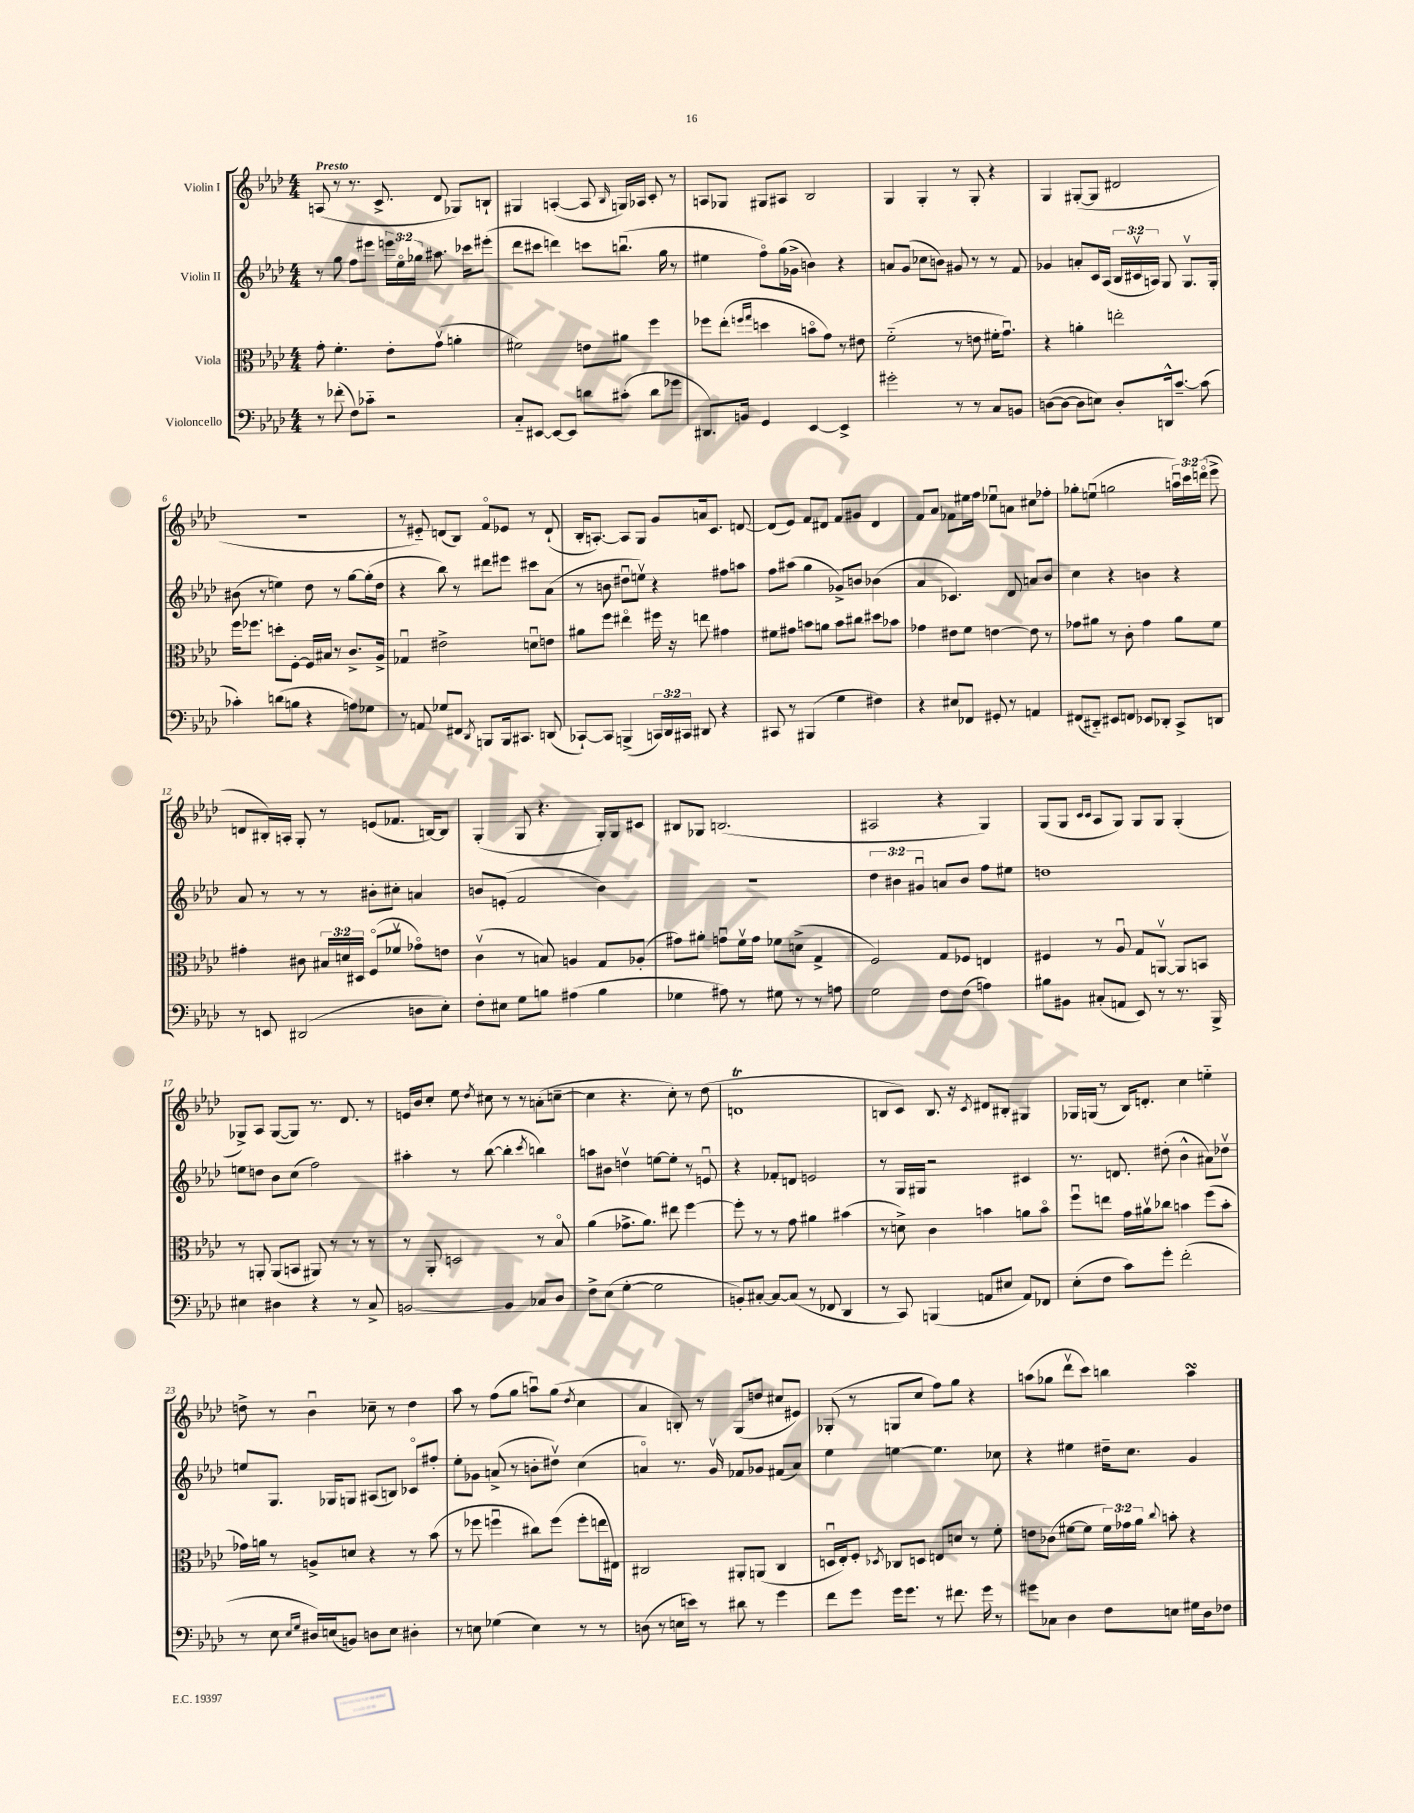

**kern	**kern	**kern	**kern
*part4	*part3	*part2	*part1
*staff4	*staff3	*staff2	*staff1
*I"Violoncello	*I"Viola	*I"Violin II	*I"Violin I
*clefF4	*clefC3	*clefG2	*clefG2
*k[b-e-a-d-]	*k[b-e-a-d-]	*k[b-e-a-d-]	*k[b-e-a-d-]
*M4/4	*M4/4	*M4/4	*M4/4
=1	=1	=1	=1
!	!	!	!LO:TX:a:B:t=Presto
8r	8g'\	8r	(8An/
(8f-X'\	4.f'\	8gg\	8r
8F\L)	.	8ff\L	8.r
8c-X\J	.	8eee#X\J	.
.	.	.	8.c^/
2r	8e-'\L	24eeen\LL	.
.	.	24ee-\	.
.	.	24gg-X\JJ	.
.	(8gv\J	8.aa#X\	8d-/
.	4an'\	.	8G-X/L)
.	.	16ccc-X\KL	.
.	.	(8eee#X'\J	8Bn`/J
=2	=2	=2	=2
8C/L	2f#X\)	8ddd-\L	4G#X/
[8EE#X/J	.	8ccc#X\J	.
8EE#/L_	.	4dddn\)	([4An'/
8EE#/J]	.	.	.
8dn\L	8en\L	8cccn\L	8A/]
.	.	.	16qqB-/
(8c#X'\J	8a#X\J	(8.bbnu\J	16Gn/LL)
.	.	.	16A-X/JJ
8d\L	4ff\	.	8c'/
.	.	16gg\	.
8g-X\J	.	8r	8r
=3	=3	=3	=3
8.DD#X/L)	8ff-X\L	4ee#X\	8An/L
.	(8ee-'\J	.	8G-X/J
16BBn/Jk	.	.	.
.	16qqffn/LL	.	.
.	16qqgg/JJ	.	.
4GG/	4ddn\	8ff\L)	8G#X/L
.	.	(16gg\L	8A#X/J
.	.	16g-X^\JJ	.
[4EE-/	8bn\L	4bn\)	2B-/
.	8g\J)	.	.
4EE-^/]	8r	4r	.
.	8e#X\	.	.
=4	=4	=4	=4
2g#X'\	(2f\	8an/L	4G/
.	.	(8g/J	.
.	.	8cc-X\L	4G'/
.	.	8bn\J)	.
8r	8r	8g#X/	8r
8r	8en\	8r	8G'/
8C/L	16f#X'\KL	8r	4r
.	8.gu\J)	.	.
8BBn/J	.	8f/	.
=5	=5	=5	=5
([8Dn\L	4r	4g-X/	4G/
8D\J_	.	.	.
8D\L]	4an'\	8an'/L	([8G#X'/L
8En\J)	.	16c/L	8G#/J]
.	.	(16A-/JJ	.
8D'/L	2een'\	24B-/LL	2d#X/
.	.	24c#Xv/	.
.	.	24An/JJ)	.
16DDn^^/k	.	8G/	.
[8.c~/J	.	.	.
.	.	8.Gv/L	.
(8c\]	.	.	.
.	.	16G'/Jk	.
!!LO:LB:g=z
=6	=6	=6	=6
4c-X'\)	16ff\KL	(8b#X\	1r
.	8.ff-X\J	.	.
.	.	8r	.
(8dn\L	8ddn'\L	4een\)	.
8Bn\J	[8F'\J	.	.
4r	16F/LL]	8dd-\	.
.	16B#X/JJ	.	.
.	8r	8r	.
8An\L)	8.c^/L	[8gg\L	.
8G-X\J	.	(16gg'\L]	.
.	16A-^/Jk	16dd-\JJ	.
=7	=7	=7	=7
8r	4G-Xu/	4r	8r
8AAn/	.	.	8e#X/)
8G-X/L	2e#X^\	8bb-\)	(8dn/L
8FF#X/J	.	8r	8B-/J)
8qDD-/	.	.	.
8BBBn/L	.	8ddd#X\L	8f/L
16BBB/k	.	8eee#X\J	8e-X/J
8.CC#X/J	.	.	.
.	8dnu\L	8ccc#X\L	8r
(8DDn/	8en\J	(8a-\J	(8d`/
=8	=8	=8	=8
[8CC-X`/L)	8a#X\L	8r	16B-'/KL
.	.	.	[8.An'/J)
8CC-/J]	8ff\J	8bn\	.
(4BBBn^/	4ee#X\	8dd#Xu\L	8A/L]
.	.	8eenv\J)	8G/J
24CCn/LL)	16ff#X\	4r	8g/L
24DD-/	.	.	.
.	16r	.	.
24CC#X/JJ	.	.	.
8DD#X/	8een\	.	16an/k
.	.	.	8.c/J
4r	4g#X\	8ff#X\L	.
.	.	8aan\J	[8dn/
=9	=9	=9	=9
8CC#X/	8f#X\L	8ff\L	(8d/L]
8r	8g#X\J	(8aa#X\J	8e-/J)
(4BBB#X/	8bn\L	4gg\	8f/L
.	8an\J	.	8d#X/J
4G\	8b\L	8g-X^/L)	8f/L
.	8cc#X\J	8bn/J	8g#X/J
4F#X\)	8dd#X\L	(4b-X\	4d#/
.	8b-X\J	.	.
=10	=10	=10	=10
4r	4g-X\	4a-/	8f/L
.	.	.	8a-/J
8E#X/L	8e#X\L	4.c-X/)	8f-X\L
8FF-X/J	8f\J	.	16ee#X\L
.	.	.	16ff\JJ
8GG#X'/	[4en\	.	8ee-Xu\L
8r	.	8d-/	8an\J
4AAn/	8e\]	8an/L	8cc#X\L
.	8r	8b-/J	8ff-X'\J
=11	=11	=11	=11
(8FF#X/L	8g-X\L	4cc\	8gg-X'\L
8DD#X/J)	8a#X\J	.	(8eenu\J
8EE#X/L	8r	4r	2ggn\
8FFn/J	8c'\	.	.
8EE-X/L	4g-\	4bn\	.
8DD-X'/J	.	.	.
8CC^/L	8a#\L	4r	24aanu\LL)
.	.	.	24ccc\
.	.	.	(24dddn\JJ
8DDn/J	8f\J	.	8eee-^\
!!LO:LB:g=z
=12	=12	=12	=12
8r	4g#X'\	8a-/	8dn/L
8EEn/	.	8r	16B#X'/L)
.	.	.	16An'/JJ
(2DD#X/	8c#X\	8r	8G'/
.	24B#X/LL	8r	8r
.	24dn/	.	.
.	24D#X/JJ	.	.
.	(8F/L	8b#X'\L	(8en/L
.	8f-Xv/J	8cc#X'\J	8.f-X/J
8Dn\L	8g-X\L)	4an/	.
.	.	.	[16Bn/KL)
8E-'\J)	8en\J	.	8B/J]
=13	=13	=13	=13
8F'\L	(4cv\	8bn/L	(4G'/
8E#X\J	.	(8en'/J	.
8G\L	8r	2f/	8G/
8Bn\J	8Bn/)	.	4.r
(4A#X\	4An/	.	.
4B\	8G/L	4b\)	16G'/LL)
.	.	.	16G/J
.	(8A-X'/J	.	8c#X/J
=14	=14	=14	=14
4G-X\	8g#X\L)	1r	8B#X/L
.	8a#X'\J	.	8G-X/J
8A#X\)	8gnu\L	.	(2.Bn/
8r	16fv\L	.	.
.	16g\JJ	.	.
8G#X\	8f-X\L	.	.
8r	(8dn^\J	.	.
8r	4G^/	.	.
8An\	.	.	.
=15	=15	=15	=15
2G\	2F/)	6dd-\	2A#X/
.	.	6b#X\	.
.	.	6g#Xu/	.
8F\L	8G/L	8an/L	4r
(8F\J	8F-X/J	8b#/J	.
4An\)	4En/	8ff\L	4G/)
.	.	8ee#X\J	.
=16	=16	=16	=16
8B#X\L	4F#X/	1ddn	(8G/L
8BB#X\J	.	.	8G/J
.	.	.	16qqc/LL
.	.	.	16qqc/JJ
(8C#X'/L	8r	.	8A-/L
8AAn/J	8A-u/	.	8G/J)
8EE-/)	8G/L	.	8G/L
8r	[8AAnv/J	.	8G/J
8.r	8AA/L]	.	(4G'/
.	8BBn/J	.	.
16BBB-^/	.	.	.
!!LO:LB:g=z
=17	=17	=17	=17
4E#X\	8r	8een\L	8G-X^/L)
.	8AAn'/	8ddn\J	8A-/J
4D#X\	(8AA/L	8b-\L	([8G-/L
.	8BBn/J	(8cc\J	8G-/J])
4r	8AA#X/)	2ff\)	8.r
.	8r	.	.
.	.	.	8.d-/
8r	8r	.	.
8C^/	8r	.	8r
=18	=18	=18	=18
[2BBn/	8r	4aa#X'\	16en/LL
.	.	.	16b-/J
.	8AA-'/	.	8cc'/J
.	2Dn/	8r	8ee-\
.	.	.	8qdd-/
.	.	([8bb-\	8cc#X\
4BB/]	.	4bb-'\]	8r
.	.	.	8r
.	.	8qccc/	.
8C-X/L	8r	4bbn\)	(8an'\L
8D-/J	8B-/	.	[8ccn~\J
=19	=19	=19	=19
8F^\L	(4a-\	8aan\L	4cc\]
(8E-\J	.	8b#X\J	.
[4G'\	8.g-X^\L	4ddnv\	4.r
.	8.a-\J)	.	.
2G\]	.	[8een\L	.
.	8ee#X\	8ee'\J]	8cc'\)
.	[4ff\	8r	8r
.	.	8enu/	(8dd-\
=20	=20	=20	=20
8BBn'/L)	8ff'\]	4r	1dnt
[8C#X'/J	8r	.	.
8C#/L_	8r	8f-X'/L	.
(8C#/J]	8g\	8dn/J	.
8r	4a#X\	2en/	.
8FF-X/	.	.	.
4DD-/	(4b#X\	.	.
=21	=21	=21	=21
8r	8r	8r	8Bn/L
8CC/)	8dn^\)	16G/LL	8c/J)
.	.	16G#X/JJ	.
(4BBBn/	4c\	2r	8.B/
.	.	.	16r
.	.	.	8qc/
8AAn/L	4bn\	.	8d#X/L
8E#X/J	.	.	8B#X'/J
8AA/L)	8an\L	4c#X/	4G#X/
8FF-X/J	8b\J	.	.
=22	=22	=22	=22
(8E-'\L	8ffu\L	8.r	16G-X/LL
.	.	.	(16Gn/JJ
8F\J	8een\J	.	8r
.	.	8.dn/	.
8c\L)	16g\LL	.	16B-/KL)
.	16a#Xv\J	.	8.dn'/J
8g'\J	8cc-X\J	(8dd#X'\	.
(2f'\	4bn\	4b-^^\	4cc\
.	(8ff\L	8a#X\L)	4een\
.	8b'\J	8dd-Xv\J	.
!!LO:LB:g=z
=23	=23	=23	=23
8r	16g-X\LL)	8een/L	8ddn^\
.	16an\JJ	.	.
8E-\	8r	8.G/J	8r
16qqE-/LL	.	.	.
16qqG/JJ	.	.	.
16D#X/LL)	8An^/L	.	4b-u\
(16En/J	.	16G-X/KL	.
8BBn/J)	8dn/J	8Gn/J	.
8Dn\L	4r	(8A#X/L	8cc-X~\
8E\J	.	8Bn/J)	8r
4D#X'\	8r	8c-X/L	4dd\
.	(8b-\	8ff#X'/J	.
=24	=24	=24	=24
8r	8r	8ee-'\L	8aa-\
8En\	8ff-X\	8g-X\J	8r
(4G-X\	4ffnu\	(8an^/	(8ff\L
.	.	8r	8gg\J
4E\)	8cc#X\L)	8bn'\L	8aanu\L)
.	(8ff\J	8dd#Xv\J)	(8gg\J
.	.	.	8qdd-/
8r	8ff'\L	(4cc\	4cc\
8r	16een\L	.	.
.	16E#X\JJ)	.	.
=25	=25	=25	=25
(8Dn\	2C#X/	4an/)	4a-/
8r	.	.	.
16En\LL	.	8.r	8Bn'/)
16en\JJ)	.	.	.
8r	.	.	8r
.	.	16gv/	.
8d#X\	8AA#X'/L	8f-X/L	(8G/L
8r	(8AAn/J	8g-X/J	8ddn/J
4g\	4C#/	(8f#X/L	8cc#X/L
.	.	8a/J)	8e#X/J)
=26	=26	=26	=26
8f\L	16Dnu/LL	4ee-\	(8G-X'/
.	16E-'/J)	.	.
8g\J	8F'/J	.	8r
.	8qD-X/	.	.
16g\KL	8C-X/L	[4een\	8Gn/L
8.g\J	.	.	.
.	8Dn/J	.	8cc/J
8r	8En/L	4.ee\]	8ff\L)
8.f#X\	8dn/J	.	8gg\J
.	8r	.	4r
16g\	.	.	.
8r	8f'\	8cc-X\	.
=27	=27	=27	=27
8g#X\L	8en\L	4r	(8aan\L
8C-X\J	(8c-X\J	.	8gg-X\J
4D-\	[8f#X\L	4ee#X\	8ddd-v\L
.	8f#\J]	.	8ccc\J)
8F\L	24f#\LL)	16dd#X~\KL	4bbn\
.	24g-X\	.	.
.	.	8.cc\J	.
.	24a-\JJ	.	.
.	8qqcc/	.	.
8En\J	8bn'\	.	.
16G#X\LL	4r	4g/	4aasSsS\
16D-\J	.	.	.
8F-X\J	.	.	.
==	==	==	==
*-	*-	*-	*-
